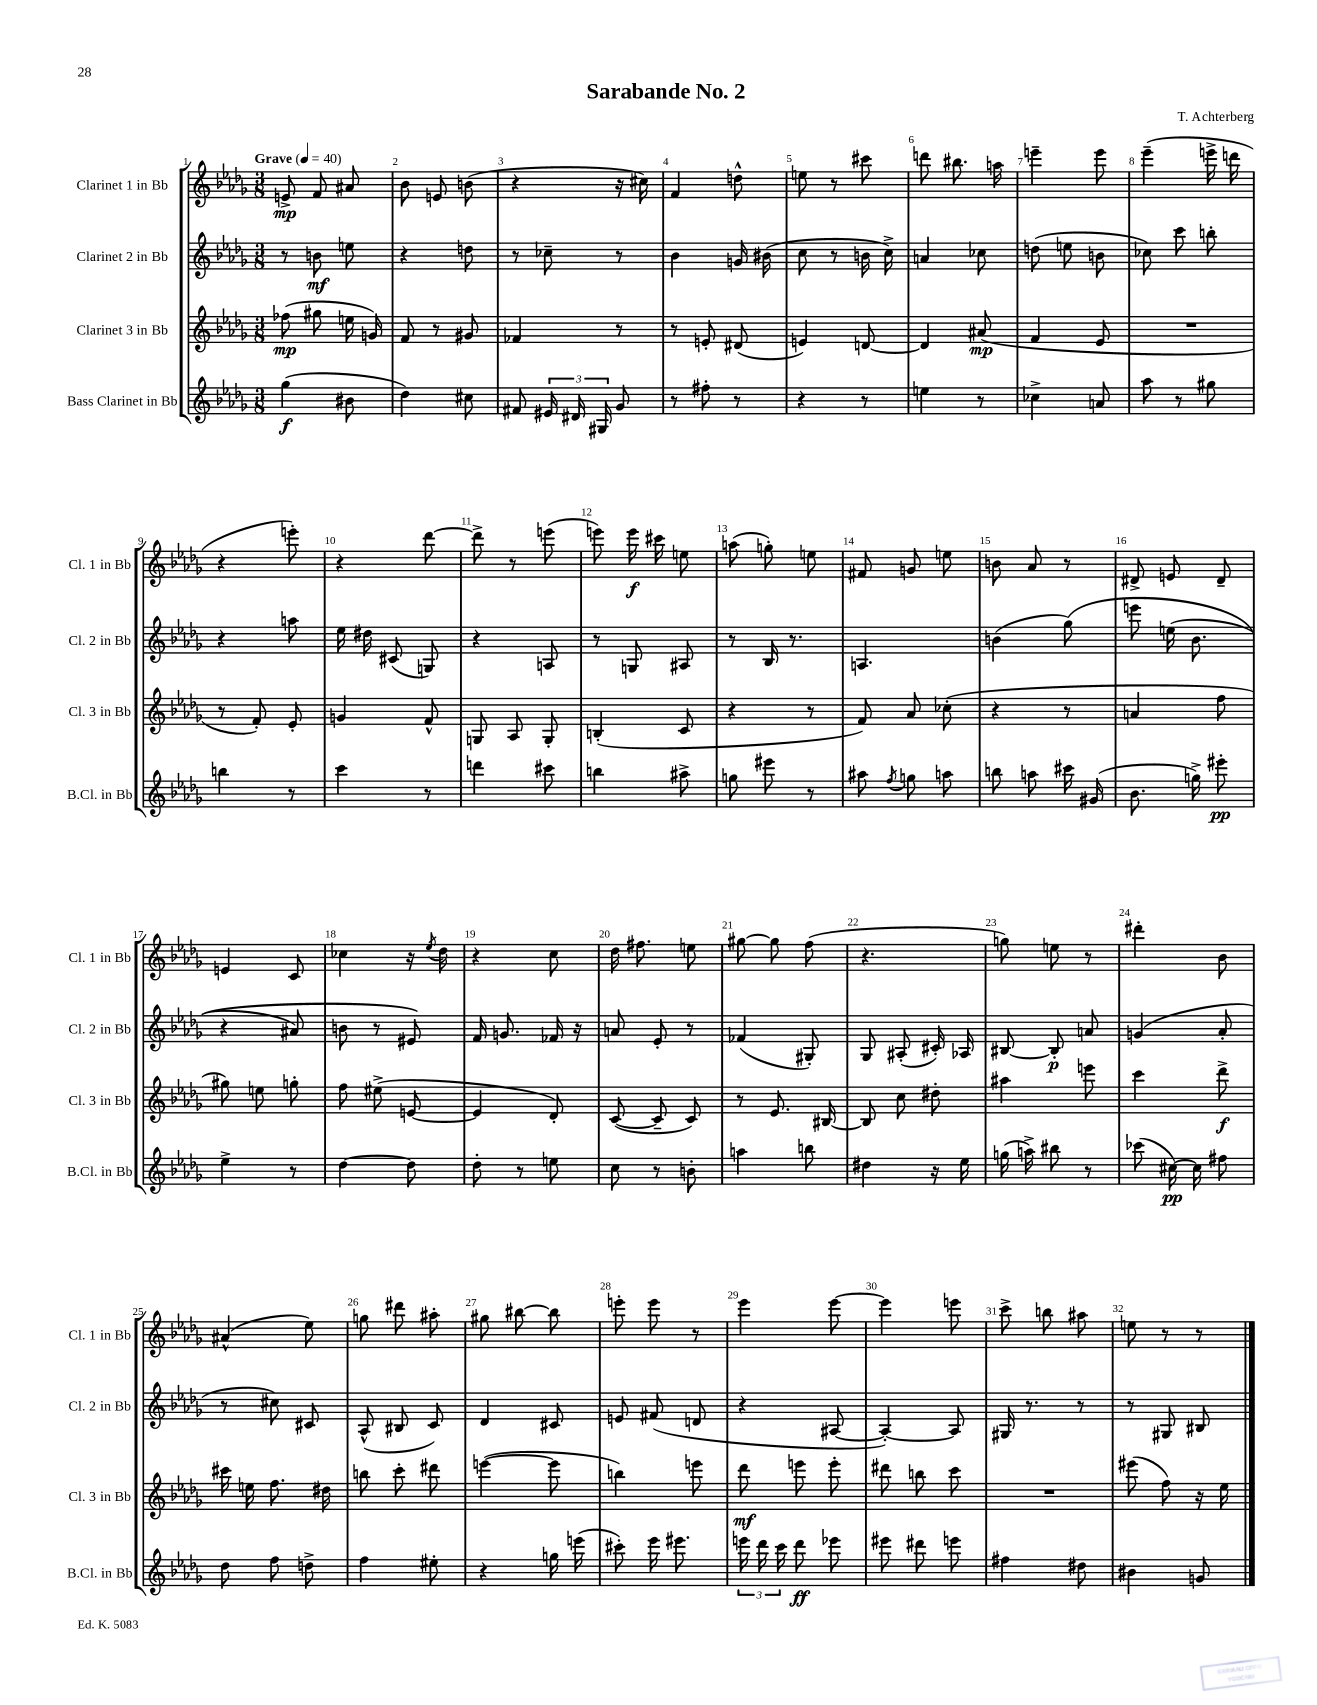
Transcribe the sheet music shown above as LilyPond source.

\header { title = "Sarabande No. 2" composer = "T. Achterberg" }
<<
\new StaffGroup <<
\new Staff = "s0" \with { instrumentName = "Clarinet 1 in Bb" shortInstrumentName = "Cl. 1 in Bb" } {
    \clef treble \key des \major \numericTimeSignature \time 3/8 \tempo "Grave" 4 = 40
    \autoBeamOff e'8->\mp f'8 ais'8 |
    bes'8 e'8 b'8( |
    r4 r16 cis''16) |
    f'4 d''8-^ |
    e''8 r8 cis'''8 |
    d'''8 bis''8. a''16 |
    e'''4-- e'''8 |
    ees'''4--( e'''16-> d'''16 |
    r4 e'''8-.) |
    r4 des'''8~ |
    des'''8-> r8 e'''8( |
    e'''8) e'''16\f cis'''16 e''8 |
    a''8( g''8-.) e''8 |
    fis'8 g'8 e''8 |
    b'8 aes'8 r8 |
    dis'8-> e'8 dis'8-- |
    e'4 c'8 |
    ces''4 r16 \acciaccatura { ees''8 } des''16 |
    r4 c''8 |
    des''16 fis''8. e''8 |
    gis''8~ gis''8 f''8( |
    r4. |
    g''8) e''8 r8 |
    dis'''4-. bes'8 |
    ais'4-^( ees''8) |
    g''8 dis'''8 ais''8-. |
    gis''8 bis''8~ bis''8 |
    e'''8-. e'''8 r8 |
    ees'''4 ees'''8~ |
    ees'''4 e'''8 |
    c'''8-> b''8 ais''8 |
    e''8 r8 r8 \bar "|." |
}
\new Staff = "s1" \with { instrumentName = "Clarinet 2 in Bb" shortInstrumentName = "Cl. 2 in Bb" } {
    \clef treble \key des \major \numericTimeSignature \time 3/8
    \autoBeamOff r8 b'8\mf e''8 |
    r4 d''8 |
    r8 ces''8-- r8 |
    bes'4 g'16 bis'16( |
    c''8 r8 b'16 c''16->) |
    a'4 ces''8 |
    d''8( e''8 b'8 |
    ces''8) c'''8 b''8-. |
    r4 a''8 |
    ees''16 dis''16 cis'8( g8) |
    r4 a8 |
    r8 g8 ais8 |
    r8 bes16 r8. |
    a4. |
    b'4( ges''8)\( |
    e'''8 e''16( bes'8. |
    r4 ais'8) |
    b'8 r8 eis'8\) |
    f'16 g'8. fes'16 r16 |
    a'8 ees'8-. r8 |
    fes'4( gis8-.) |
    ges8 ais8-.( cis'16-.) aes16 |
    bis8~ bis8-.\p a'8 |
    g'4( aes'8-. |
    r8 cis''8) cis'8 |
    aes8-^( bis8 c'8) |
    des'4 cis'8 |
    e'8 fis'8( d'8 |
    r4 ais8~ |
    ais4~-.) ais8 |
    gis16 r8. r8 |
    r8 gis8 bis8 \bar "|." |
}
\new Staff = "s2" \with { instrumentName = "Clarinet 3 in Bb" shortInstrumentName = "Cl. 3 in Bb" } {
    \clef treble \key des \major \numericTimeSignature \time 3/8
    \autoBeamOff fes''8\mp( gis''8 e''16 g'16) |
    f'8 r8 gis'8 |
    fes'4 r8 |
    r8 e'8-. dis'8( |
    e'4) d'8~ |
    d'4 ais'8\mp( |
    f'4 ees'8 |
    R4. |
    r8 f'8-.) ees'8-. |
    g'4 f'8-^ |
    g8 aes8 g8-. |
    b4-.( c'8 |
    r4 r8 |
    f'8) aes'8 ces''8-.( |
    r4 r8 |
    a'4 f''8 |
    gis''8) e''8 g''8-. |
    f''8 eis''8->( e'8~ |
    e'4 des'8-.) |
    c'8~( c'8-- c'8) |
    r8 ees'8. bis16~ |
    bis8 c''8 dis''8-. |
    ais''4 e'''8 |
    c'''4 des'''8->\f |
    cis'''16 e''16 f''8. dis''16 |
    b''8 c'''8-. dis'''8 |
    e'''4~( e'''8 |
    b''4) e'''8 |
    des'''8\mf e'''8 e'''8-. |
    dis'''8 b''8 c'''8 |
    R4. |
    eis'''8( f''8) r16 ees''16 \bar "|." |
}
\new Staff = "s3" \with { instrumentName = "Bass Clarinet in Bb" shortInstrumentName = "B.Cl. in Bb" } {
    \clef treble \key des \major \numericTimeSignature \time 3/8
    \autoBeamOff ges''4\f( bis'8 |
    des''4) cis''8 |
    fis'8 \tuplet 3/2 { eis'16 dis'16 gis16 } ges'8 |
    r8 fis''8-. r8 |
    r4 r8 |
    e''4 r8 |
    ces''4-> a'8 |
    aes''8 r8 gis''8 |
    b''4 r8 |
    c'''4 r8 |
    d'''4 cis'''8 |
    b''4 ais''8-> |
    g''8 eis'''8 r8 |
    ais''8 \acciaccatura { f''8 } g''8 a''8 |
    b''8 a''8 cis'''16 gis'16( |
    bes'8. g''16->) eis'''8-.\pp |
    ees''4-> r8 |
    des''4~ des''8 |
    des''8-. r8 e''8 |
    c''8 r8 b'8-. |
    a''4 b''8 |
    dis''4 r16 ees''16 |
    g''16( a''16->) bis''8 r8 |
    ces'''8( cis''16~\pp) cis''16 fis''8 |
    des''8 f''8 d''8-> |
    f''4 eis''8-. |
    r4 g''16 e'''16( |
    cis'''8-.) ees'''16 eis'''8. |
    \tuplet 3/2 { e'''16 des'''16 c'''16 } des'''8\ff ees'''8 |
    eis'''8 dis'''8 e'''8 |
    fis''4 dis''8 |
    bis'4 g'8 \bar "|." |
}
>>
>>
\layout { \context { \Score \override BarNumber.break-visibility = ##(#f #t #t) barNumberVisibility = #all-bar-numbers-visible } }
